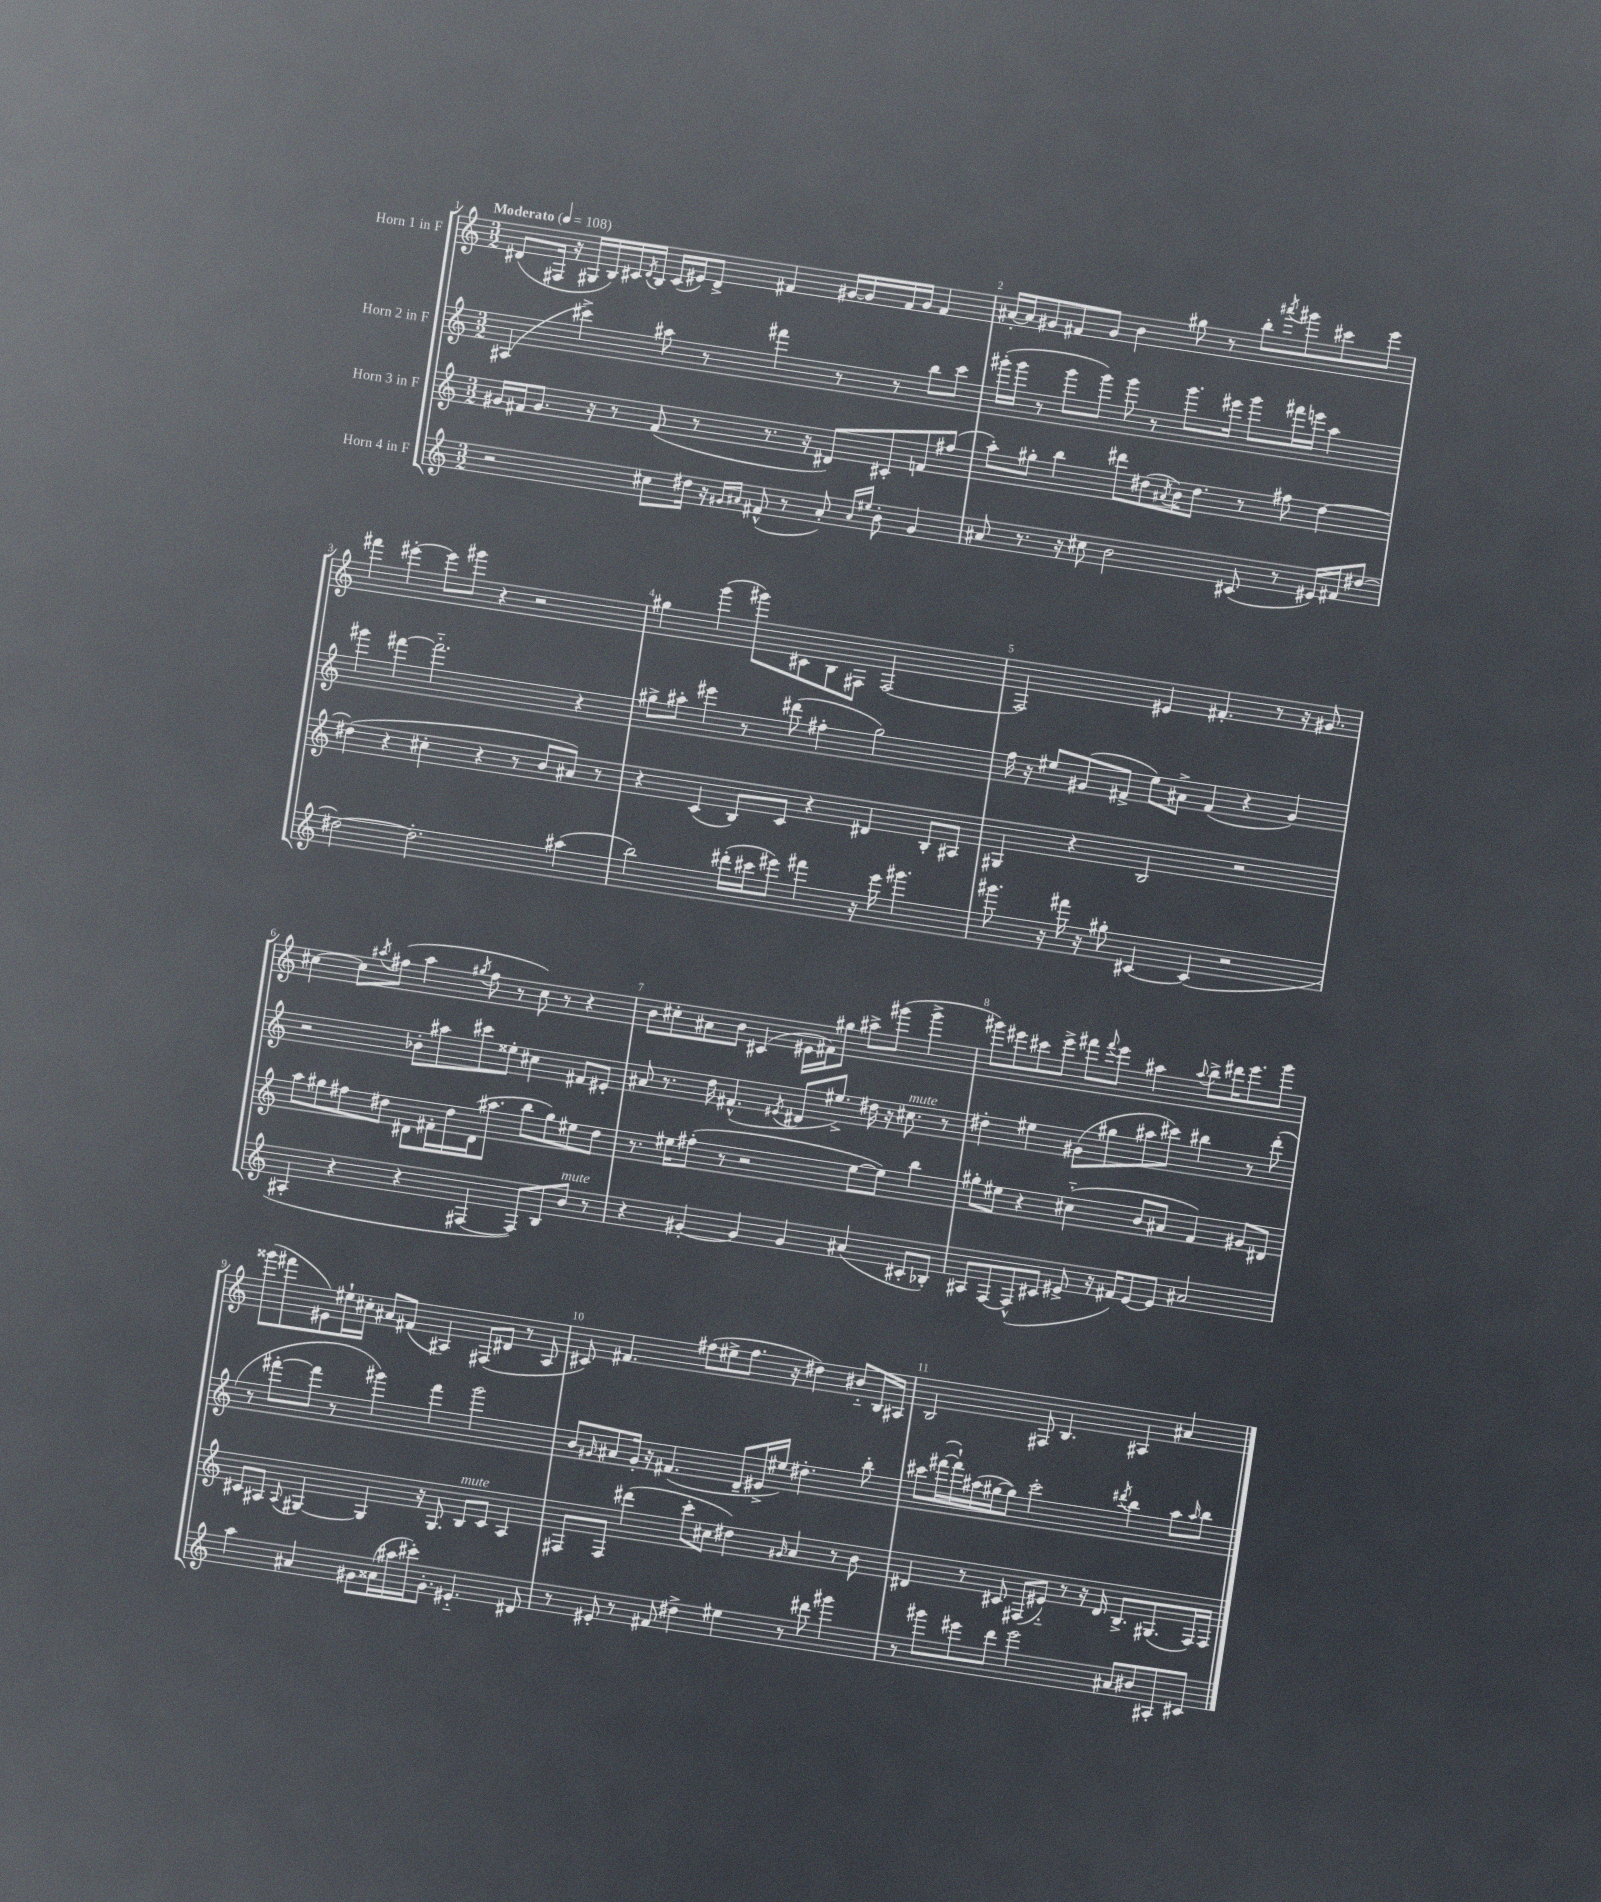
<<
\new StaffGroup <<
\new Staff = "s0" \with { instrumentName = "Horn 1 in F" } {
    \clef treble \key c \major \numericTimeSignature \time 3/2 \tempo "Moderato" 4 = 108
    dis'8( fis16 r16 gis16 b16) cis'16 \acciaccatura { dis'8 } b16 cis'16( eis'16) dis'8-> fis'4 gis'16~ gis'16 fis'16 gis'16 fis'4 |
    ais'16~-. ais'16 gis'8 fis'8 gis'8 b'4 gis''8 r8 b''8-. \acciaccatura { ais'''8 } gis'''8 cis'''8 e'''8 |
    fis'''4 eis'''4~-. eis'''8 gis'''8 r4 r2 |
    gis''4 g'''4( gis'''8) cis'8 b8 fis8 fis2~ |
    fis2 eis'4 fis'4.-. r8 r16 gis'8. |
    cis''4~ cis''8 \acciaccatura { ais''8 } fis''8( ais''4 \acciaccatura { gis''8 } fis''8 r8 cis''8) r8 r4 |
    b'8 cis''8-. ais'8 b'8 cis'4( eis'16 fis'16) gis''8 ais''8-> gis'''8( gis'''4-> |
    gis'''8) eis'''8 cis'''8 eis'''8-> fis'''8 \appoggiatura { fis'''8 } eis'''8 ais''4 \appoggiatura { ais''8 } b''8-> dis'''16 eis'''8. gis'''8 |
    gisis'''8( fis'''8 eis'8) eis''16-! cis''16-. ais'8 fis'8( ais4) fis8( dis'8 r8 ais8 |
    cis'8) fis'4. fis''8( eis''8-> fis''8. r16 dis''4) bis'8-_ b16 ais16 |
    b2 fis8 b4. ais4 ais'4 \bar "|." |
}
\new Staff = "s1" \with { instrumentName = "Horn 2 in F" } {
    \clef treble \key c \major \numericTimeSignature \time 3/2
    ais4( cis'''4->) ais''8 r8 fis'''4 r8 r8 b''8 cis'''8 |
    gis'''16-.( gis'''16 r8 gis'''8 gis'''8) gis'''8 r8 gis'''8. eis'''16 gis'''8 fis'''16 e'''16 a''4 |
    gis'''4 fis'''4~ fis'''2.-_ r4 |
    gis''8-> ais''8-. eis'''4 r8 dis'''8( fis''4-. gis''2) |
    f''16 r16 eis''8 gis'8( fis'8-> eis''8) ais'8-> fis'4( r4 gis'4) |
    r2 bes'8-. ais''8 cis'''8 eisis''8-. cis''4 fis'8 eis'8-. |
    ais'8 r8. d''16 fis'4.-^( \acciaccatura { eis'8 } dis'8 eis''8.->) dis''16 r16 cis''8.^\markup { \italic "mute" } r8 |
    dis''4-. eis''4 gis'8( gis''8 ais''8 cis'''8) bis''4 r8 d'''8-.( |
    r8 fis'''8~-. fis'''8 r8 gis'''4) fis'''4 gis'''2 |
    b'8 \grace { gis'16 } ais'8 gis'16-. r16 fis'4.( d'8-- eis'16-> eis''16) dis''4.-. b''8-. |
    cis'''8 fis'''16~( fis'''16-!) ais''16( gis''16~ gis''8) cis'''2-. \acciaccatura { dis'''8 } b''4 ais''8 \grace { ais''16 } b''8 \bar "|." |
}
\new Staff = "s2" \with { instrumentName = "Horn 3 in F" } {
    \clef treble \key c \major \numericTimeSignature \time 3/2
    gis'16 fis'16 gis'8. r16 r8 fis'8( r8 r8. r16 dis'8) cis'8-. f'8 fis''8( |
    a''8-.) gis''8-. b''4 dis'''8 dis''8( \acciaccatura { ais'8 } b'16) dis''8. r8 fis''8 dis''4~ |
    dis''4( r4 cis''4-. r4 r8 b'8 ais'8) r8 |
    r4 c'4( b8) c'8 r4 dis'4 b8-. ais8 |
    gis4 r4 b2 r2 |
    a''8 gis''8 fis''8 dis''8 dis'8 fis'16-. dis''16 dis'16( ais''8. b''8 gis''8) eis''8 dis''8 |
    r8. eis''16 fis''8-.( r8 r2 eis''8~ eis''8) b''4 |
    gis''8-. eis''8 r4 cis''4-_( b'8 ais'8 f'4) gis'8 dis'8 |
    cis'8 ais8 \appoggiatura { ais8 } gis4~ gis4 r16 gis8. b8^\markup { \italic "mute" } cis'8 ais4 |
    fis8 fis8 dis'''4( c'''8-. cis''8 dis''4) \grace { gis'16 } a'4 r8 b'8 |
    dis'4 r8 cis'8 fis8( eis'8-_) r8 r16 dis'16 b8.-> gis8.( fis16) fis16 \bar "|." |
}
\new Staff = "s3" \with { instrumentName = "Horn 4 in F" } {
    \clef treble \key c \major \numericTimeSignature \time 3/2
    r2 cis''8 dis''16 r16 \grace { gis'16 ais'16 } fis'8-^( r8 ais'8-.) \grace { ais'16 eis''16 } b'8-. gis'4 |
    ais'8 r8. r16 cis''8 b'2 cis'8( r8 eis'16) fis'16 dis''8~ |
    dis''2~ dis''2.-. ais''4( |
    b''2) dis'''16-.( cis'''16 eis'''8) fis'''4 r16 eis'''16 gis'''4. |
    gis'''8. r16 fis'''16 r16 gis''8-. cis'4~ cis'4( r2 |
    ais4-. r4 r4 fis4~ fis8) b8 b'8^\markup { \italic "mute" } r8 |
    r4 gis'4~-. gis'4 gis'4 ais'4( cis'8-. bes8-.) |
    ais8 f8~ f8-^( cis'8 eis'8-> r16 fis'16) eis'8~ eis'8 ais'2 |
    a''4 ais'4 gis'8 aisis'16( ais''16 cis'''16-.) gis'8.-. eis'4.-_ dis'8 |
    r8 eis'8-. r8 fis'8 dis''4-> eis''4 r8 dis'''8 gis'''4 |
    r8 gis'''8 eis'''8 d'''8 eis'''2 ais'8 bis'8 ais8-. cis'8 \bar "|." |
}
>>
>>
\layout { \context { \Score \override BarNumber.break-visibility = ##(#f #t #t) barNumberVisibility = #all-bar-numbers-visible } }
